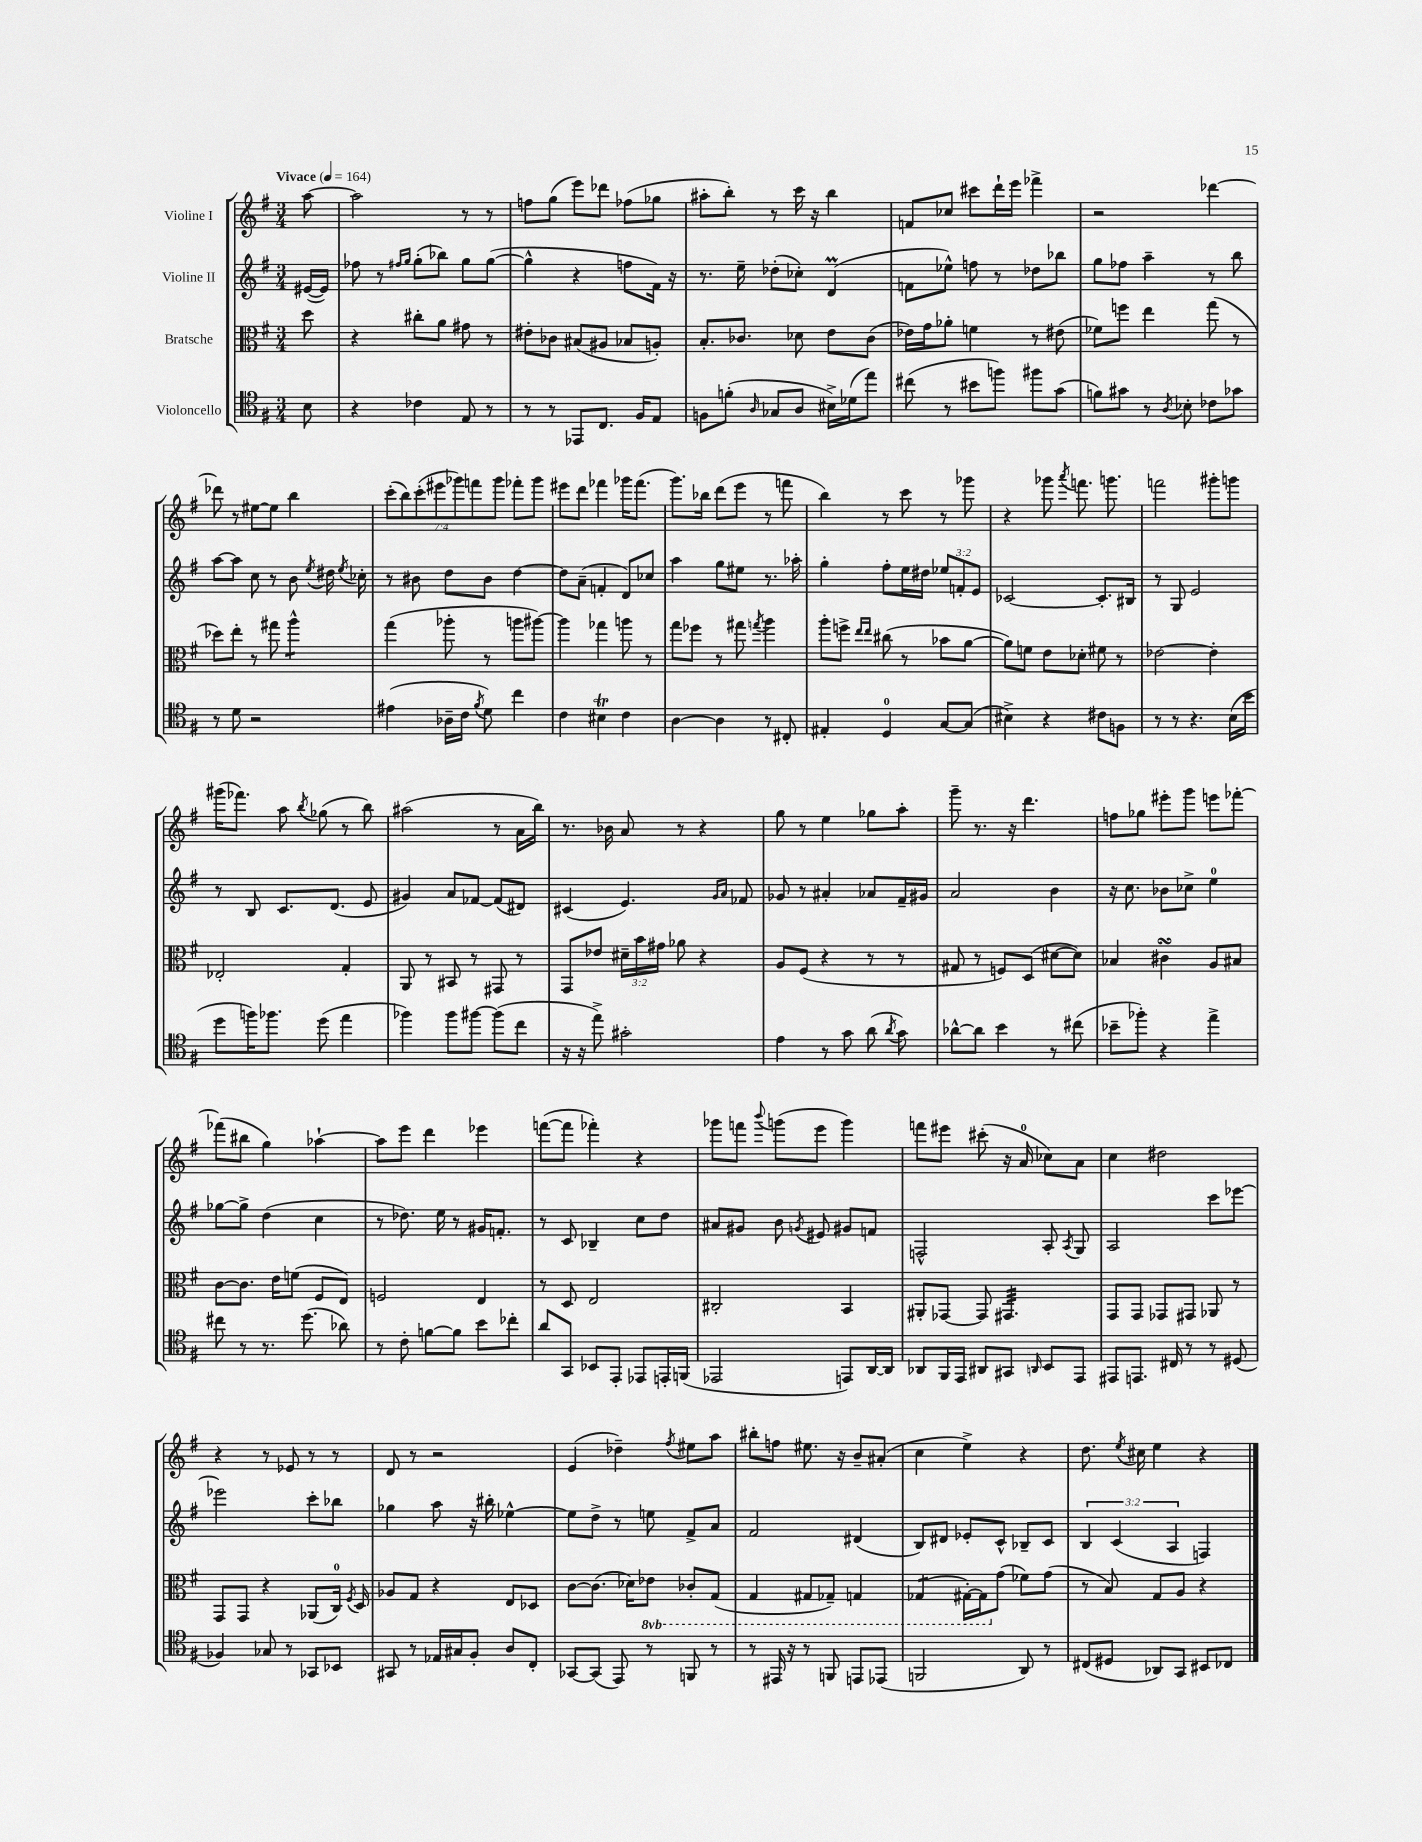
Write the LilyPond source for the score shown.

<<
\new StaffGroup <<
\new Staff = "s0" \with { instrumentName = "Violine I" } {
    \clef treble \key g \major \numericTimeSignature \time 3/4 \override Staff.TupletNumber.text = #tuplet-number::calc-fraction-text \partial 8 \tempo "Vivace" 4 = 164
    \autoBeamOff a''8~ |
    a''2 r8 r8 |
    f''8[ g''8]( e'''8[) des'''8] fes''8[( ges''8] |
    ais''8[-. b''8]-.) r8 c'''16 r16 b''4 |
    f'8[ ces''8] cis'''8[ d'''16-! e'''16] fes'''4-> |
    r2 des'''4~ |
    des'''8 r8 eis''8[~ eis''8] b''4 |
    \tuplet 7/4 { c'''8[-.( b''8) c'''8-.( eis'''8 ges'''8) f'''8 ges'''8] } fes'''8[-. ges'''8] |
    eis'''8[ d'''8] fes'''4 ges'''16[ fes'''8.]( |
    g'''8.[) bes''16] d'''8[( e'''8] r8 f'''8 |
    b''4) r8 c'''8 r8 ges'''8 |
    r4 ges'''8 \acciaccatura { a'''8 } f'''8. g'''8. |
    f'''2 gis'''8[-. g'''8] |
    gis'''16[( fes'''8.]) a''8 \acciaccatura { b''8 } ges''8( r8 b''8) |
    ais''2( r8 a'16[ b''16]) |
    r8. bes'16 a'8 r8 r4 |
    g''8 r8 e''4 ges''8[ a''8]-. |
    g'''8-- r8. r16 d'''4. |
    f''8[ ges''8] eis'''8[-. g'''8] e'''8[ fes'''8]~-. |
    fes'''8[( bis''8] g''4) aes''4~-! |
    aes''8[ e'''8] d'''4 ees'''4 |
    f'''8[~( f'''8] fes'''4-.) r4 |
    ges'''8[ f'''8] \appoggiatura { b'''8 } g'''8[( e'''8] g'''4) |
    f'''8[ eis'''8] cis'''8-.( r16 a'16-0 ces''8[) a'8] |
    c''4 dis''2 |
    r4 r8 ees'8 r8 r8 |
    d'8 r8 r2 |
    e'4( des''4--) \acciaccatura { fis''8 } eis''8[ a''8] |
    bis''8[-. f''8] eis''8. r16 b'8[-- ais'8]-.( |
    c''4 e''4->) r4 |
    d''8. \acciaccatura { e''8 } cis''16 e''4 r4 \bar "|." |
}
\new Staff = "s1" \with { instrumentName = "Violine II" } {
    \clef treble \key g \major \numericTimeSignature \time 3/4 \override Staff.TupletNumber.text = #tuplet-number::calc-fraction-text \partial 8
    \autoBeamOff eis'16[~( eis'16]) |
    fes''8 r8 \grace { fis''16[ g''16] } g''8[-.( bes''8]) g''8[ g''8]~( |
    g''4-^ r4 f''8[ fis'16]) r16 |
    r8. e''16-- des''8[-.( ces''8]-.) d'4\prall( |
    f'8[ ees''8]-^) f''8 r8 des''8[ bes''8] |
    g''8[ fes''8] a''4-- r8 b''8 |
    a''8[~ a''8] c''8 r8 b'8 \acciaccatura { e''8 } dis''16 \acciaccatura { e''8 } ces''16-. |
    r8 bis'8 d''8[ bis'8] d''4~ |
    d''8[ a'8]--( f'4-. d'8[) ces''8] |
    a''4 g''8[ eis''8] r8. aes''16-. |
    g''4-. fis''8[-. e''16 dis''16] \tuplet 3/2 { ees''8[ f'8-. e'8] } |
    ces'2~ ces'8.[-. bis16] |
    r8 g8 e'2 |
    r8 b8 c'8.[ d'8.]( e'8 |
    gis'4) a'8[ fes'8]~ fes'8[( dis'8]) |
    cis'4( e'4.) \grace { g'16[ a'16] } fes'8 |
    ges'8 r8 ais'4-. aes'8[ fis'16-- gis'16] |
    a'2 b'4 |
    r16 c''8. bes'8[ ces''8]-> e''4-0 |
    ges''8[~ ges''8]-> d''4( c''4 |
    r8 des''8.) e''16 r8 gis'16[ f'8.]-. |
    r8 c'8 bes4-- c''8[ d''8] |
    ais'8[ gis'8] b'8 \acciaccatura { g'8 } eis'8 gis'8[ f'8] |
    f2-^ a8-. \acciaccatura { a8 } g8 |
    a2 c'''8[ ees'''8]~ |
    ees'''2 c'''8[-. bes''8] |
    ges''4 a''8 r16 bis''16-. ees''4~-^ |
    ees''8[ d''8]-> r8 e''8 fis'8[-> a'8] |
    fis'2 dis'4( |
    b8[) dis'8] ees'8[-. c'8]-^ bes8[-- c'8] |
    \tuplet 3/2 { b4 c'4( a4 } f4) \bar "|." |
}
\new Staff = "s2" \with { instrumentName = "Bratsche" } {
    \clef alto \key g \major \numericTimeSignature \time 3/4 \override Staff.TupletNumber.text = #tuplet-number::calc-fraction-text \set Staff.ottavationMarkups = #ottavation-simple-ordinals \partial 8
    \autoBeamOff d''8 |
    r4 cis''8[-. a'8] gis'8 r8 |
    eis'8[-. ces'8] bis8[( ais8] bes8[ a8]-.) |
    b8.[-. ces'8.] des'8 e'8[ ces'8]( |
    ees'16[) g'16 aes'8]-. f'4 r8 eis'8( |
    fes'8[) f''8] e''4 g''8( r8 |
    des''8[) e''8]-. r8 gis''8 a''4:8-^ |
    g''4( aes''8-. r8 a''8[ ais''8]~) |
    ais''4 ges''4 a''8 r8 |
    g''8[ fes''8] r8 gis''8 \acciaccatura { g''8 } a''4 |
    a''8[-. f''8]-> \grace { e''16[ e''16] } cis''8( r8 bes'8[ a'8]~ |
    a'8[) f'8] e'8[ des'8]-. fis'8 r8 |
    ees'2~ ees'4-. |
    ees2-. g4-. |
    a,8 r8 bis,8 r8 gis,8 r8 |
    g,8[ ees'8] \tuplet 3/2 { dis'16[-- b'16 gis'16] } aes'8 r4 |
    a8[ fis8]( r4 r8 r8 |
    gis8 r8 f8[) d8]( dis'8[~ dis'8]) |
    bes4 cis'4\turn a8[ bis8] |
    c'8[~ c'8.] e'16[ f'8]( fis8[ e8]) |
    f2 e4 |
    r8 d8 e2 |
    cis2-. b,4 |
    ais,8[-. ges,8]~ ges,8 gis,4.:32 |
    g,8[ g,8] ges,8[ gis,8] aes,8 r8 |
    g,8[ g,8] r4 aes,8[( c16]-0) \acciaccatura { fis8 } d16 |
    aes8[ g8] r4 e8[ des8] |
    c'8[~ c'8.]( des'16[) \ottava #-1 ees8] ces8[-. g,8]( |
    g,4 gis,8[ ges,8]--) g,4 |
    ges,4:8( gis,16[~-.) gis,16 \ottava #0 g'8]( fes'8[) g'8]( |
    r8 b8) g8[ a8] r4 \bar "|." |
}
\new Staff = "s3" \with { instrumentName = "Violoncello" } {
    \clef tenor \key g \major \numericTimeSignature \time 3/4 \partial 8
    \autoBeamOff b8 |
    r4 ces'4 e8 r8 |
    r8 r8 ees,8[ c8.] fis16[ e8] |
    f8[ f'8]-.( \grace { a16 } ges8[ a8] bis16[->) des'16( e''8]) |
    cis''8( r8 bis'8[ f''8]) fis''8[ g'8]( |
    f'8[) gis'8] r8 \acciaccatura { a8 } bes8-. ces'8[ ges'8] |
    r8 d'8 r2 |
    eis'4( aes16[-- c'16] \acciaccatura { fis'8 } d'8) c''4 |
    c'4 bis4\trill c'4 |
    a4~ a4 r8 cis8-. |
    eis4-. d4-0 g8[~ g8]( |
    bis4->) r4 cis'8[ f8] |
    r8 r8 r4. b16[( b'16] |
    d''8[ f''16) fes''8.] d''8( e''4 |
    fes''4) fes''8[ fis''8]~ fis''8[( c''8] |
    r16 r16 e''8->) gis'2-. |
    e'4 r8 g'8 a'8( \acciaccatura { a'8 } g'8) |
    aes'8[~-^ aes'8] b'4 r8 cis''8( |
    bes'8[-- fes''8]-.) r4 e''4-> |
    cis''8 r8 r8. d''8.( aes'8) |
    r8 c'8-. f'8[~ f'8] b'8[ ces''8]-. |
    a'8[ g,8] bes,8[ e,8]-. ees,8[ e,16-. f,16]( |
    ees,2 e,8[) a,16~ a,16] |
    aes,8[ fis,16 e,16] ais,8[ gis,8] \grace { a,16 } b,8[ e,8] |
    eis,8[ e,8.] cis16 r8 r8 dis8( |
    fes4) ges8 r8 ges,8[ bes,8] |
    gis,8 r8 ees16[ gis16 fis8]-. a8[ c8]-. |
    ges,8[~ ges,8]( e,8) r8 f,8 r8 |
    r8 eis,16 r16 r8 f,8 e,8[ ees,8]( |
    f,2 a,8) r8 |
    cis8[( dis8] aes,8[) g,8] bis,8[ ces8] \bar "|." |
}
>>
>>
\layout { \context { \Score \remove "Bar_number_engraver" } }
